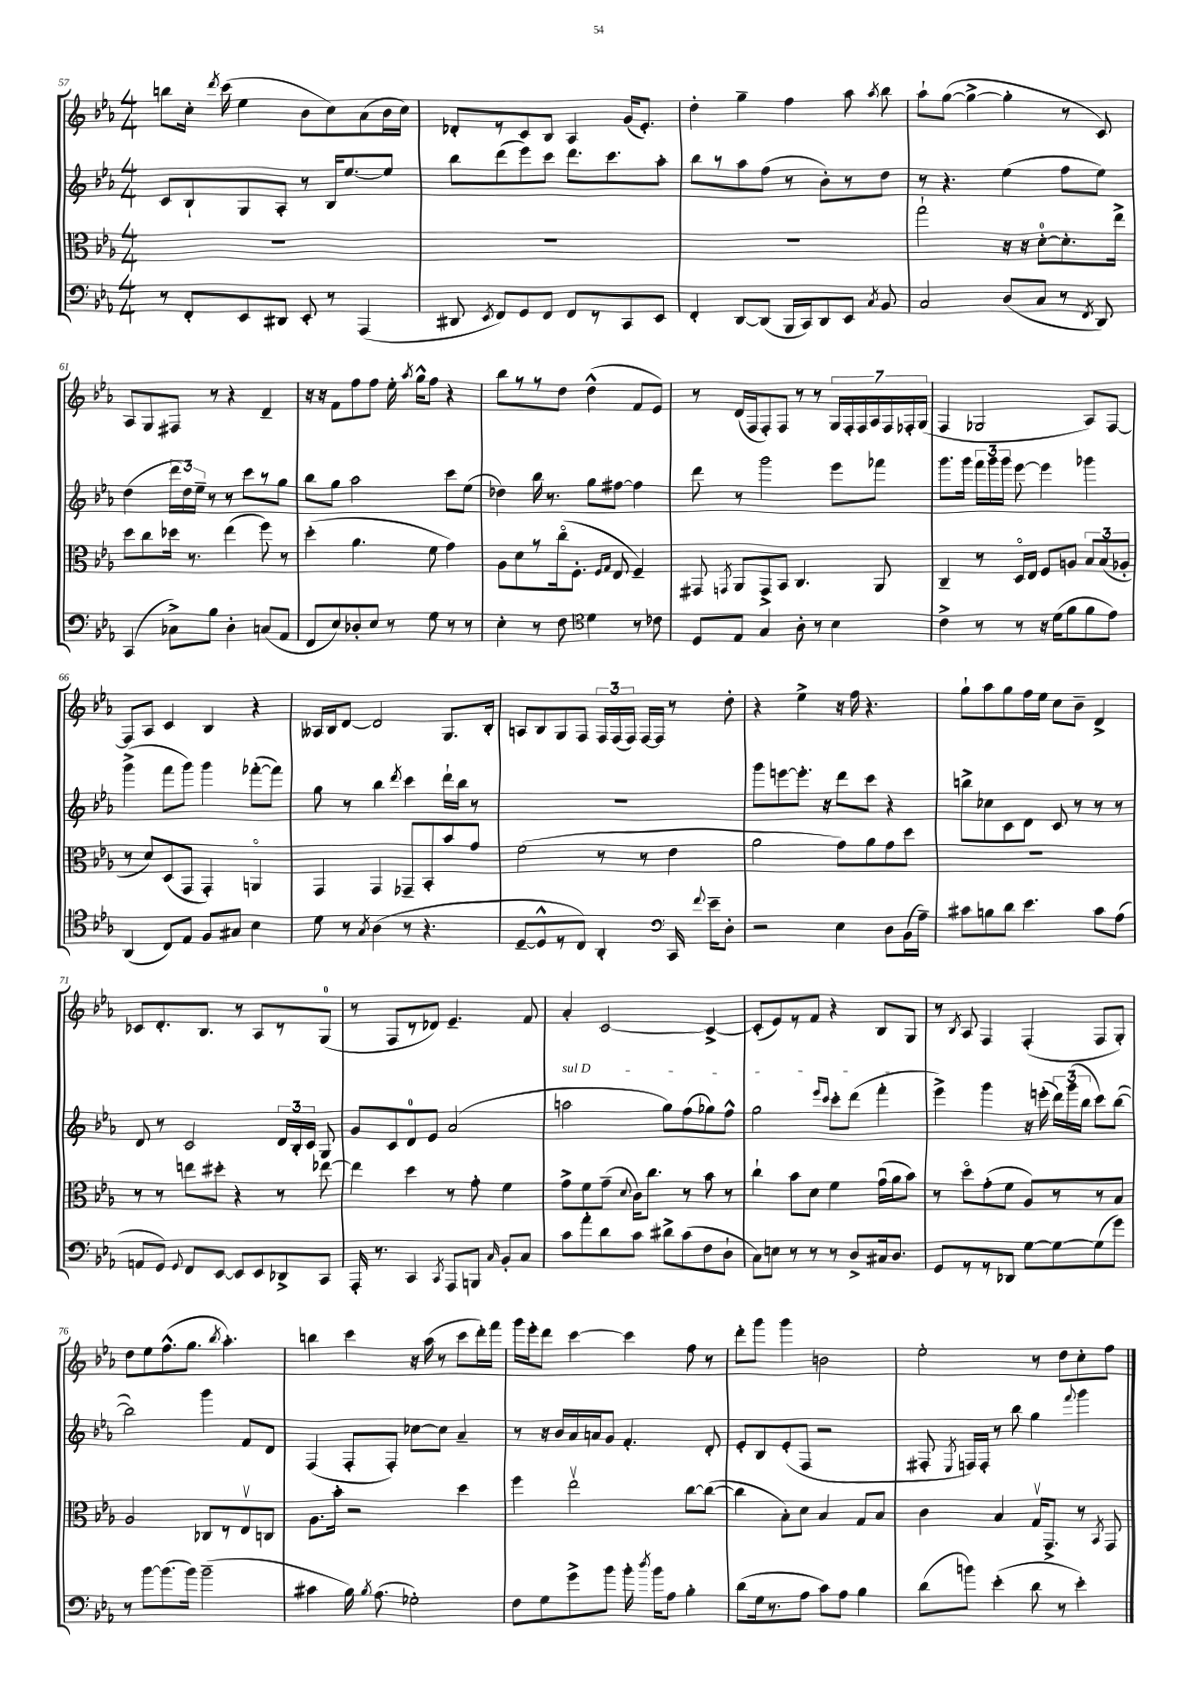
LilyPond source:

<<
\new StaffGroup <<
\new Staff = "s0" {
    \clef treble \key ees \major \numericTimeSignature \time 4/4
    \autoBeamOff b''8[ c''16]-. \acciaccatura { d'''8 } c'''16( ees''4 bes'8[ c''8) aes'8( bes'16 c''16]) |
    des'8[-. r8 c'8 bes8] aes4 g'16[( ees'8.]-.) |
    d''4-. g''4-- f''4 aes''8 \acciaccatura { aes''8 } bes''8 |
    aes''8[-! g''8]~( g''4~-> g''4-. r8 c'8) |
    aes8[ g8 fis8] r8 r4 d'4-- |
    r16 r16 f'8[ f''8 f''8] ees''16-. \acciaccatura { aes''8 } g''16[-^ f''8] r4 |
    bes''8[ r8 r8 d''8] d''4-^( f'8[ ees'8]) |
    r8 d'16[( f16 f8-.) f8] r8 r8 \tuplet 7/4 { g16[ f16-. f16 aes16 f16 fes16-. g16]( } |
    f4 ges2 aes8[) f8]~ |
    f8[ aes8] c'4 bes4 r4 |
    aeses16[ bes16 d'8]~ d'2 g8.[ bes16]-. |
    a8[ bes8 g8 f8] \tuplet 3/2 { f16[ f16( f16]) } f16[~ f16] r8 d''8-. |
    r4 ees''4-> r16 f''16 r4. |
    g''8[-! aes''8 g''8 f''16 ees''16] c''8[ bes'8]-- d'4-> |
    ces'8[ d'8.-. bes8.] r8 aes8[ r8 g8]-0( |
    r8 f8[ r8 des'8]) ees'4.-- f'8 |
    aes'4-. c'2~ c'4~-> |
    c'8[-.( ees'8) r8 f'8] r4 bes8[ g8] |
    r8 \acciaccatura { bes8 } aes8 f4 f4-.( f8[ g8]-.) |
    d''8[ ees''8 f''8.-^( g''8.] \acciaccatura { bes''8 } aes''4.-.) |
    b''4 c'''4 r16 aes''16( r8 c'''8[ d'''16-.) f'''16] |
    g'''16[ ees'''16-. d'''8] c'''4~ c'''4 f''8 r8 |
    d'''8[-. g'''8] g'''4 b'2 |
    ees''2-. r8 d''8[ c''8-. f''8] \bar "|." |
}
\new Staff = "s1" {
    \clef treble \key ees \major \numericTimeSignature \time 4/4
    \autoBeamOff c'8[ bes8-! g8 aes8]-. r8 bes16[ ees''8.~ ees''8] |
    bes''8[ d'''8( ees'''8) c'''8] d'''8.[ c'''8. aes''8]-. |
    bes''8[ r8 aes''8 f''8]( r8 bes'8[-.) r8 d''8] |
    r8 r4. ees''4( f''8[ ees''8]) |
    d''4( \tuplet 3/2 { d'''16[ d''16) ees''16]-- } r8 r8 c'''8[ r8 g''8] |
    bes''8[ g''8] aes''2 c'''8[ ees''8]( |
    des''4) bes''16 r8. g''8[ fis''8]~ fis''4 |
    d'''8 r8 g'''2 ees'''8[ fes'''8] |
    g'''8.[ g'''16] \tuplet 3/2 { f'''16[ g'''16 g'''16] } ees'''8~ ees'''4 ges'''4 |
    g'''4->( f'''8[ g'''8]) g'''4 fes'''8[~-.( fes'''8]) |
    g''8 r8 bes''4 \acciaccatura { d'''8 } c'''4 d'''16[-! bes''16] r8 |
    R1 |
    g'''8[ e'''8~ e'''8.]-. r16 d'''8[ c'''8] r4 |
    b''8[-> ces''8 c'8 d'8] c'8 r8 r8 r8 |
    d'8 r8 c'2 \tuplet 3/2 { d'16[ bes16-. c'16] } g8 |
    g'8[ c'8 d'8-0 ees'8] aes'2( |
    \once \override TextSpanner.bound-details.left.text = \markup { \italic "sul D" } a''2\startTextSpan g''8[) f''8( ges''8) f''8]-^ |
    g''2 \grace { ees'''16[ c'''16] } c'''8[-. d'''8]( f'''4-.\stopTextSpan |
    ees'''4->) g'''4 r16 e'''16-.( \tuplet 3/2 { d'''16[) g'''16( bes''16] } c'''8[) bes''8]~( |
    bes''2) g'''4 f'8[ d'8] |
    f4( f8[-. f8]-.) ces''8[~ ces''8] aes'4-- |
    r8 r16 bes'16[ aes'16 a'16 g'8] f'4.-. d'8-. |
    ees'8[-. bes8 ees'8-.( f8] r2 |
    fis8-. \acciaccatura { ees8 } f16[) f16]-. r8 bes''8 g''4 \appoggiatura { f'''8 } g'''4 \bar "|." |
}
\new Staff = "s2" {
    \clef alto \key ees \major \numericTimeSignature \time 4/4
    \autoBeamOff R1 |
    R1 |
    R1 |
    g''2-! r16 r16 d'8[-0~-. d'8.-. ees''16]-> |
    d''8[ c''8 des''16] r8. ees''4( f''8) r8 |
    d''4-.( aes'4. f'8 g'4) |
    aes8[ d'8 r8 c''16\flageolet( f8.]-. \grace { f16[ g16] } ees8 f4--) |
    gis,8 \acciaccatura { g,8 } aes,8[ g,8-> bes,8] c4. aes,8 |
    c4-- r8 d16[\flageolet ees16] f8[ a8] \tuplet 3/2 { bes8[ bes8( aes8]-. } |
    r8 d'8[) d8( g,8] g,4-.) a,4\flageolet |
    g,4 g,4 ges,8[-- bes,8-. bes'8 g'8] |
    f'2( r8 r8 ees'4 |
    aes'2 g'8[) aes'8 g'8 d''8] |
    R1 |
    r8 r8 e''8[ dis''8]-. r4 r8 ees''8~ |
    ees''4 d''4 r8 g'8-. f'4 |
    g'8[-> f'8 g'8]--( \appoggiatura { d'8 } c'16[) c''8.] r8 bes'8 r8 |
    c''4-! bes'8[ d'8] f'4 g'16[\downbow( aes'16 bes'8]) |
    r8 d''8[\flageolet g'8-.( f'8] aes8[) r8 r8 bes8] |
    aes2 ces8[ r8 ees8\upbow c8] |
    aes8.[ bes'16]-. r2 d''4 |
    f''4 ees''2\upbow c''8[~ c''8]~( |
    c''4 bes8[-.) d'8] bes4 g8[ bes8] |
    c'4 bes4 g16[\upbow g,8.]-> r8 \acciaccatura { bes,8 } g,8 \bar "|." |
}
\new Staff = "s3" {
    \clef bass \key ees \major \numericTimeSignature \time 4/4
    \autoBeamOff r8 f,8[-. ees,8 dis,8] ees,8-. r8 aes,,4( |
    dis,8 \acciaccatura { ees,8 } f,8[) g,8 f,8] f,8[ r8 c,8 ees,8] |
    f,4-. d,8[~ d,8]( bes,,16[ c,16) d,8 ees,8] \acciaccatura { c8 } bes,8 |
    c2 d8[( c8] r8 \acciaccatura { f,8 } d,8) |
    c,4( ces8[->) bes8] d4-. c8[( aes,8] |
    f,8[ ees8) des8-. ees8] r8 g8 r8 r8 |
    ees4-. r8 f8 \clef tenor d'4 r8 ces'8 |
    d8[ ees8] g4 aes8-. r8 bes4 |
    c'4-> r8 r8 r16 d'16[( f'8 f'8 ees'8]) |
    aes,4( c8[) ees8] f8[ gis8] bes4 |
    d'8 r8 \acciaccatura { g8 } aes4( r8 r4. |
    d8[~-- d8-^ r8 c8]) aes,4-. \clef bass c,16 \appoggiatura { f'8 } ees'16[-- d8]-. |
    r2 ees4 d8[ bes,16( aes16]--) |
    cis'8[ b8 d'8] ees'4. cis'8[ aes8]( |
    a,8[ g,8]) \appoggiatura { g,8 } f,8[ ees,8]~ ees,8[ ees,8 des,8-> c,8] |
    aes,,16-. r8. c,4 \acciaccatura { c,8 } aes,,8[ b,,8] \grace { c16 } bes,8[-. c8] |
    c'8[ aes'8-. d'8 c'8] dis'8[-> c'8( f8 d8]-! |
    c8[) e8] r8 r8 r8 d8[-> cis16 d8.] |
    g,8[ r8 r8 des,8] g8[~ g8~ g8( g'8]) |
    r8 bes'8[~ bes'8.( bes'16]) bes'2--( |
    cis'4 bes16) \acciaccatura { bes8 } aes8.( ges2-.) |
    f8[ g8 g'8-> bes'8] bes'16-. \acciaccatura { d''8 } bes'16[ aes8] bes4-. |
    d'8[( g16 r8. aes8] c'8[) aes8] bes4 |
    d'8[( b'8]) ees'4-.( d'8 r8 ees'4-.) \bar "|." |
}
>>
>>
\layout { \context { \Score currentBarNumber = #57 } }
